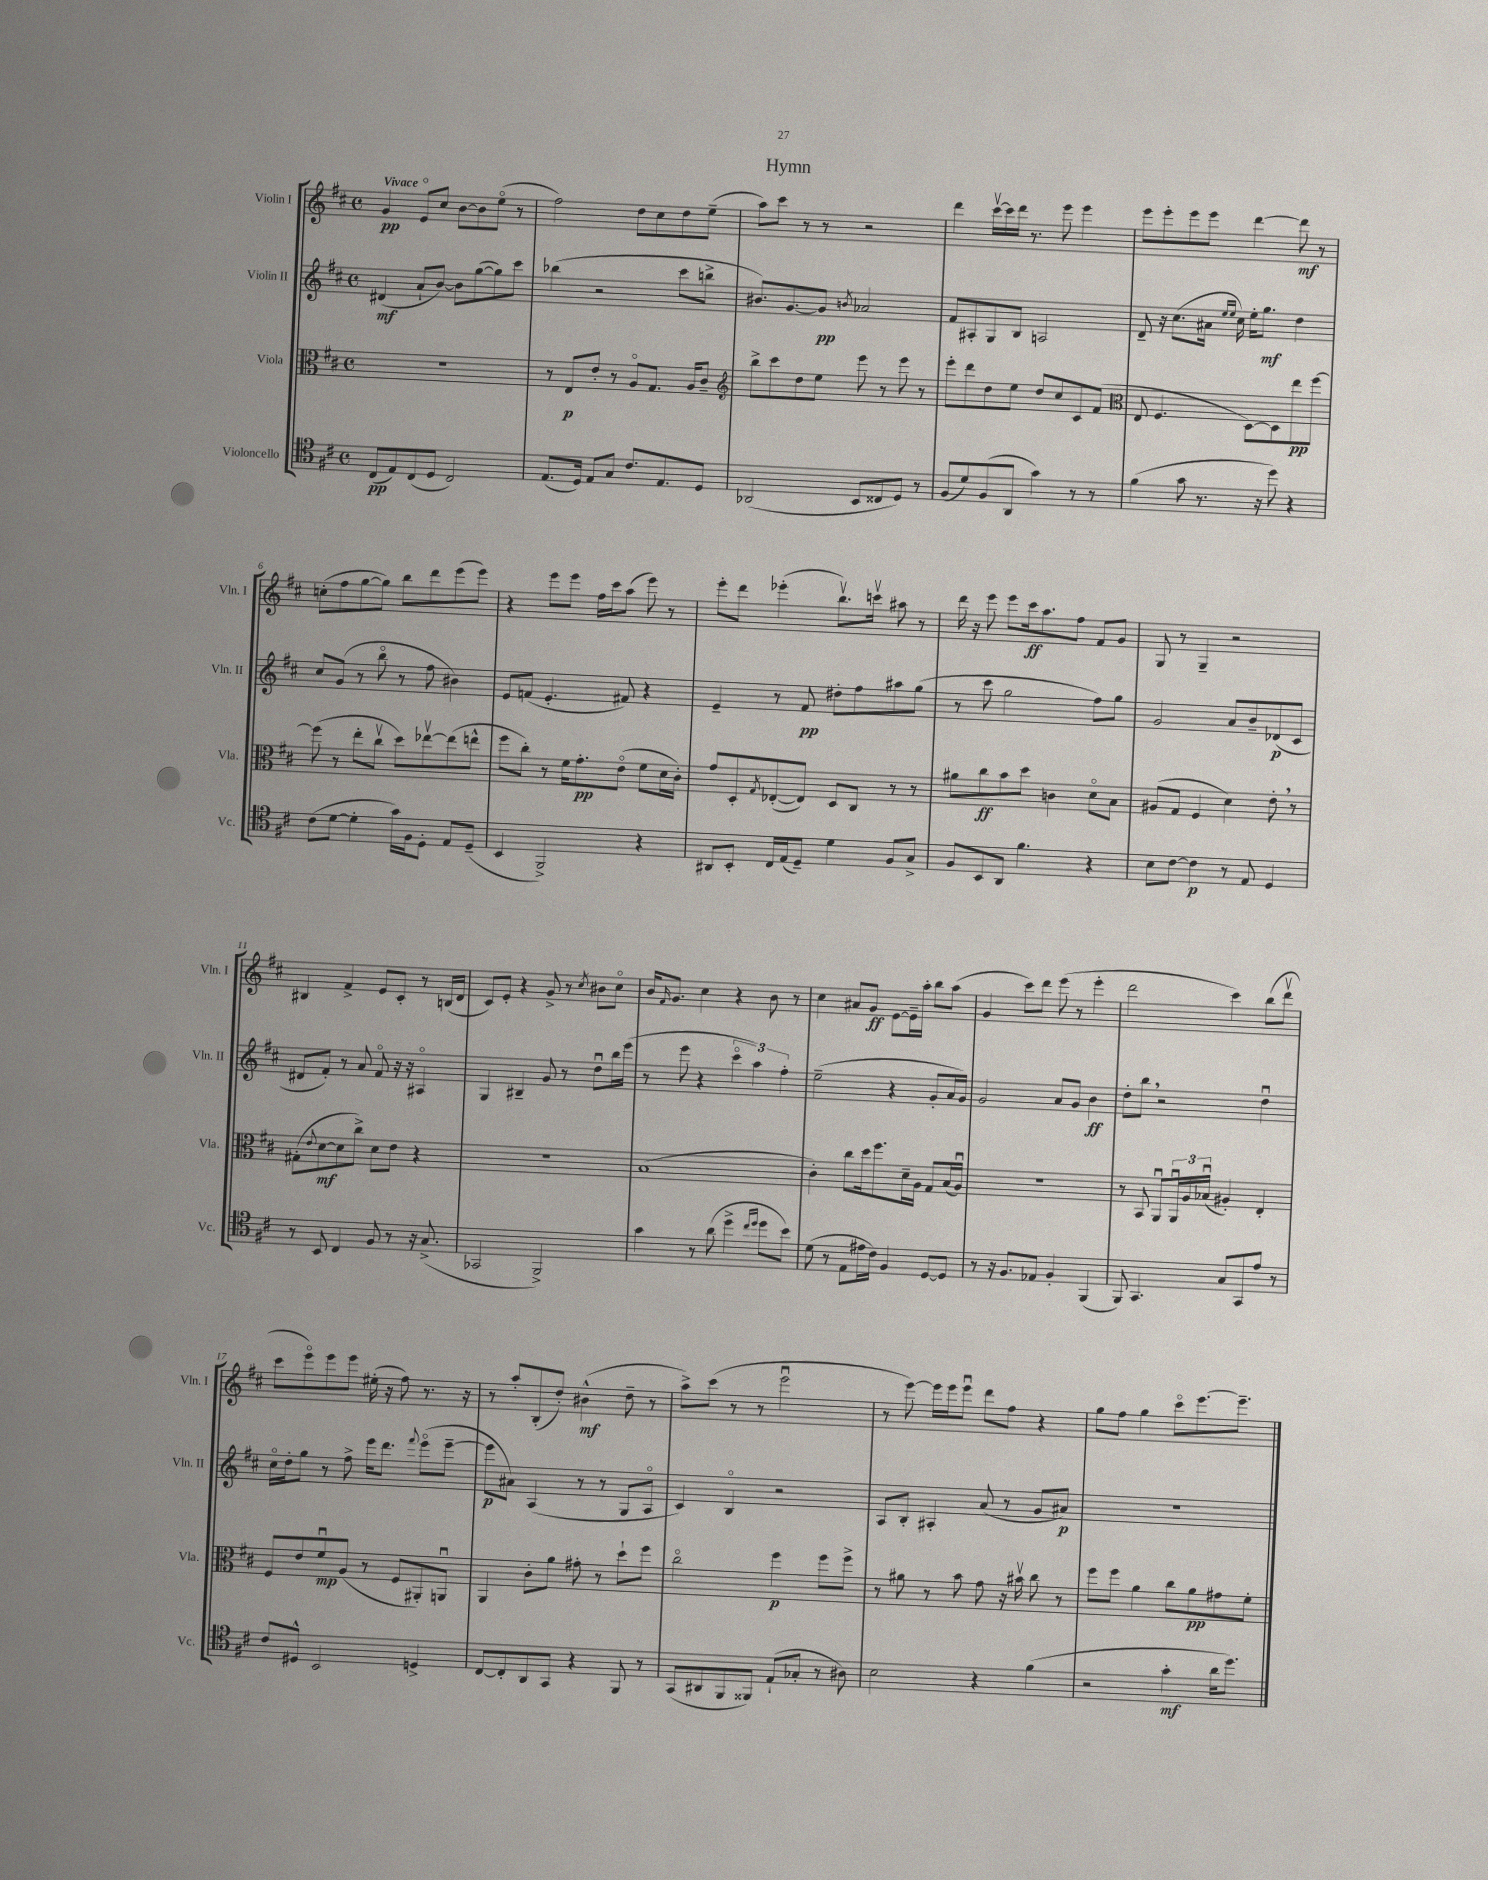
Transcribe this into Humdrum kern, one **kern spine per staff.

**kern	**kern	**kern	**kern
*staff4	*staff3	*staff2	*staff1
*clefC4	*clefC3	*clefG2	*clefG2
*k[f#c#]	*k[f#c#]	*k[f#c#]	*k[f#c#]
*M4/4	*M4/4	*M4/4	*M4/4
*met(c)	*met(c)	*met(c)	*met(c)
(8C#	1r	(4d#	4g
8E)	.	.	.
(8C#	.	8a`	8eo
8D	.	[8b)	8cc#
2C#)	.	8b]	[8b
.	.	([8gg	8b]
.	.	8gg])	(8eeo
.	.	8ccc#	8r
=	=	=	=
(8.E	8r	(4bb-	2ff#)
.	8E	.	.
16D)	.	.	.
8E	8e'	2r	.
8G	8r	.	.
8.c#	8Ao	.	8dd
.	8.G	.	8cc#
8.E	.	.	.
.	.	8ccc#	8dd
.	16A	.	.
8D	8c#~	8bb^	(8ee~
=	=	=	=
*	*clefG2	*	*
(2AA-	8bb^	8.b#)	8aa)
.	8ccc#	.	8ccc#
.	.	[8.g	.
.	8dd	.	8r
.	8ee	8g]	8r
.	.	8qb	.
8BB	8eee	2a-	2r
8C##	8r	.	.
8D)	8eee	.	.
8r	8r	.	.
=	=	=	=
(8F#	8eee'	8f#	4ddd
8d)	8ddd	8A#'	.
(8F#	8dd	8G	[16ccc#v
.	.	.	16ccc#]
8AA	8ee	8B	16ddd
.	.	.	8.r
4g)	8dd	2A	.
.	8cc#	.	8eee
8r	8c#	.	4eee
8r	(8f#	.	.
=	=	=	=
*	*clefC3	*	*
(4f#	8E	8d~	8eee
.	4.F#	16r	8eee'
.	.	(8.cc#	.
8g	.	.	8eee
8.r	.	16a#	8eee
.	.	16qqee	.
.	.	16qqee	.
.	.	16cc#)	.
.	[8D)	16ee'	[4ddd
16r	.	8.gg	.
8dd)	8D]	.	.
4r	8ee	4dd	8ddd]
.	[8ff#	.	8r
=	=	=	=
(8c#	(8ff#]	8cc#	(8cc'
[8d	8r	(8g	8ff#
4d']	8ee'	8r	[8gg
.	8cc#v	8bbo	8gg])
16g)	8dd)	8r	8bb
16F#	.	.	.
8D'	[8ee-v	8ff#	8ddd
8E	(8ee-]	4b#)	(8eee
(8D~	8ee^^	.	8eee)
=	=	=	=
4BB	8ff#	8e	4r
.	8cc#')	(8f	.
2FF#^)	8r	4.e'	8eee
.	16f#	.	8eee
.	8.g'	.	.
.	.	.	16ff#
.	.	.	16ccc#
.	(8eo	8f#)	(8aa
4r	8f#	4r	8eee)
.	16d	.	8r
.	16c#')	.	.
=	=	=	=
8AA#	8g	4e~	8eee'
8BB'	8D'	.	8ddd
.	8qG	.	.
16C#	([8E-'	8r	(4eee-'
(16E	.	.	.
8D~)	8E-])	8f#	.
4d	8D	8dd#'	8.bbv)
.	8C#	8ff#	.
.	.	.	16cccv
8F#	8r	8aa#	8aa#
8G^	8r	(8gg	8r
=	=	=	=
8F#	8a#	8r	16ddd
.	.	.	16r
8BB	8cc#	8ccc#	8eee
8AA	8b	2gg	8eee
4.f#	8dd	.	16ccc#
.	.	.	8.aa
.	4c	.	.
.	.	.	8ff#
4r	8do	8ff#)	8f#
.	8B	8gg	8g
=	=	=	=
8B	(8A#	2g	8G
[8c#	8G	.	8r
4c#]	4F#	.	4G~
8r	4d)	8a	2r
8E	.	8b~	.
4D	8e'	(8d-	.
.	8r	8c#	.
=	=	=	=
8r	(8G#'	8d#	4B#
.	8qqe	.	.
8BB	[8d	8f#')	.
4C#	8d]	8r	4f#^
.	8cc#^)	8a	.
8F#	8d	8f#o	8e
8r	8e	16r	8c#'
.	.	16r	.
16r	4r	4A#o	8r
(8.G^	.	.	.
.	.	.	(16B
.	.	.	16d
=	=	=	=
2GG-	1r	4G	8c#)
.	.	.	8e'
.	.	4B#~	4r
2FF#^)	.	8g	8g^
.	.	8r	8r
.	.	.	8qcc#
.	.	8ddu	8b#
.	.	16bb	8cc#o
.	.	(16eee	.
=	=	=	=
4g	(1B	8r	16b
.	.	.	16qqf#
.	.	.	8.g
.	.	8eee	.
8r	.	4r	4cc#
(8a	.	.	.
4dd^	.	6ccc#o	4r
.	.	6aa)	.
16qqcc#	.	.	.
16qqdd	.	.	.
8dd	.	.	8b
.	.	6ff#'	.
8b)	.	.	8r
=	=	=	=
(8d	4c#')	(2ee~	4cc#
8r	.	.	.
8E	8cc#	.	8a#
16e#	16dd	.	8g
16c#)	8.ff#	.	.
4F#	.	4r	[8e
.	16d~	.	16e~]
.	16A	.	16aa'
[8D	8G	8g'	8bb
8D]	(16B	16a	(8aa
.	16Au)	16g)	.
=	=	=	=
8r	1r	2g	4g
16r	.	.	.
8.F#	.	.	.
.	.	.	8ccc#)
8E-	.	.	8ddd
4F#'	.	8a	(8eee
.	.	8g	8r
(4FF#	.	4b	4eee'
=	=	=	=
8FF#)	8r	8dd'	2ddd
4.GG	8BB	8bb	.
.	8AAu	2r	.
.	24AAu	.	.
.	24A	.	.
.	(24B-u	.	.
8G	4A#')	.	4ccc#)
8GG	.	.	.
8e	4E'	4ddu	(8bb
8r	.	.	8dddv
=	=	=	=
8c#	8F#	16cc#o	8ccc#
.	.	16dd'	.
8D#^^	8e	8gg	8eeeo)
2BB	8f#u	8r	8eee
.	(8A	8ff#^	8eee
.	8r	16eee	(16ee#'
.	.	8.ddd	16r
.	8F#	.	8ff#)
.	.	8qqfff#	.
4D^	8AA#')	(8eeeo	8.r
.	8AAu	[8eee~	.
.	.	.	16r
=	=	=	=
[8C#	4AA	8eee]	8r
8C#']	.	8a#)	8aa'
8AA	8c#'	(4A	(8B'
8GG	8a	.	8dd')
4r	8g#'	8r	(4b#^^
.	8r	8r	.
8FF#	8dd`	8G	8dd~
8r	8ff#	8Ao	8r
=	=	=	=
(8GG	2cc#o	4c#)	8aa^)
8AA#	.	.	(8ccc#
8FF#	.	4Bo	8r
8FF##)	.	.	8r
(8E`	4ff#	2r	2eeeu
8G-'	.	.	.
8r	8ff#	.	.
8A#)	8ff#^	.	.
=	=	=	=
2B	8r	8A	8r
.	8a#	8B'	[8eee)
.	8r	4A#'	16eee]
.	.	.	16eee
.	8b	.	8eeeu
4r	8g	(8a	8ddd
.	16r	8r	8ff#
.	16b#v	.	.
(4f#	8cc#	8g	4r
.	8r	8a#)	.
=	=	=	=
2r	8ff#	1r	8gg
.	8ff#	.	8ff#
.	4a	.	4gg
4g'	8cc#	.	8ccc#o
.	8a	.	[8.eee
16a	8g#	.	.
8.dd)	.	.	8.eee~]
.	8f#'	.	.
==	==	==	==
*-	*-	*-	*-
